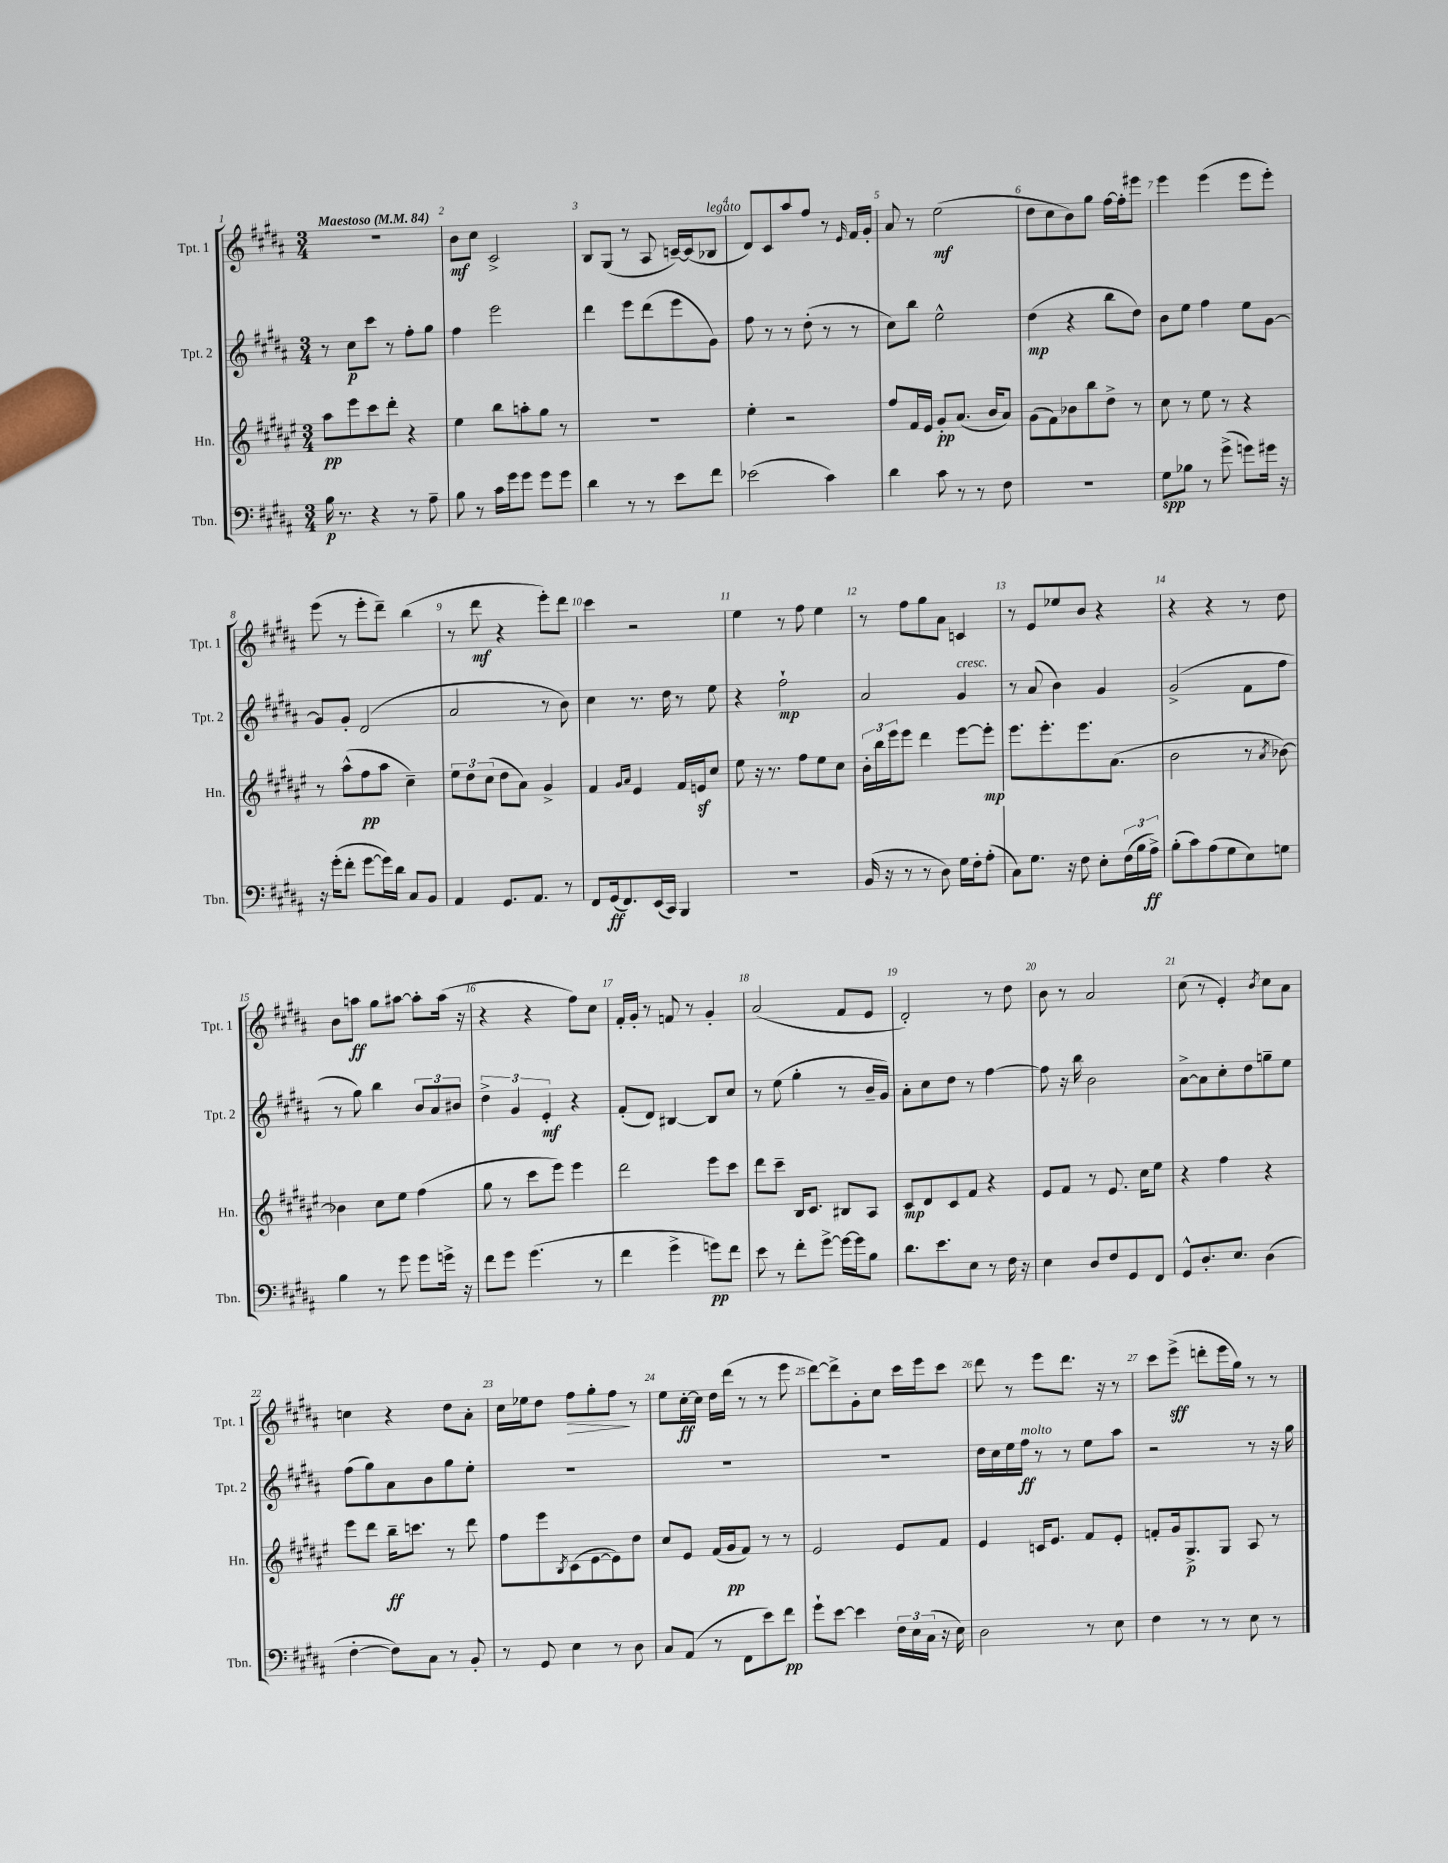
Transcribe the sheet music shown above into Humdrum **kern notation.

**kern	**kern	**kern	**kern
*staff4	*staff3	*staff2	*staff1
*clefF4	*clefG2	*clefG2	*clefG2
*k[f#c#g#d#a#]	*k[f#c#g#d#a#e#]	*k[f#c#g#d#a#]	*k[f#c#g#d#a#]
*M3/4	*M3/4	*M3/4	*M3/4
*MM84	*MM84	*MM84	*MM84
16B\	8aa#\L	8r	2.r
8.r	.	.	.
.	8eee#\	8cc#\L	.
4r	8ccc#\	8ccc#\J	.
.	8ddd#'\J	8r	.
8r	4r	8ff#'\L	.
8A#~\	.	8gg#\J	.
=	=	=	=
8B\	4ee#\	4ff#\	8b\L
8r	.	.	8cc#\J
16c#\LL	8bb\L	2eee\	2c#^/
16g#\J	.	.	.
8g#\J	8aa'\	.	.
8g#\L	8gg#\J	.	.
8g#\J	8r	.	.
=	=	=	=
4d#\	2.r	4ddd#\	8B/L
.	.	.	(8G#/J
8r	.	8eee\L	8r
8r	.	(8ddd#\	8A#/
8e\L	.	8eee\	[16c~/LL)
.	.	.	(16c/]J
8f#\J	.	8g#\J)	8B-/J
=	=	=	=
(2e-\	4ee#'\	8ff#\	8d#/L)
.	.	8r	8c#/
.	2r	8r	8aa#/
.	.	(8dd#'\	8ff#/J
4c#\)	.	8r	8r
.	.	.	16qqe/
.	.	8r	16f#/LL
.	.	.	16g#'/JJ
=	=	=	=
4d#\	8ff#/L	8cc#\L)	8a#/
.	16f#/L	8bb\J	8r
.	16e#/JJ	.	.
8c#\	8g#'/L	2ee^^\	(2ee\
8r	(8.a#/J	.	.
8r	.	.	.
.	16b/LK	.	.
8F#\	8a#/J)	.	.
=	=	=	=
2.r	(8g#\L	(4dd#\	8dd#\L
.	8f#\)	.	8cc#\
.	8b-\	4r	8b\)
.	8bb\	.	8gg#\J
.	8dd#^\J	8bb\L	[16ff#\LL
.	.	.	16ff#'\]J
.	8r	8dd#\J)	8eee#\J
=	=	=	=
8G#\L	8cc#\	8b\L	4eee\
8B-\J	8r	8ee\J	.
8r	8ee#\	4ff#\	(4eee\
(8g#^\	8r	.	.
8g\L)	4r	8ee\L	8eee\L
16g#\Jk	.	[8g#\J	8eee'\J)
16r	.	.	.
=	=	=	=
16r	8r	8g#/]L	(8eee\
(16g#'\LK	.	.	.
8f#'\J	(8aa#^^\L	8g#'/J	8r
[8g#\L	8ff#\	(2d#/	8eee'\L
16g#\]L)	8aa#\J	.	8ddd#~\J)
16d#\JJ	.	.	.
8C#/L	4cc#~\)	.	(4bb\
8BB/J	.	.	.
=	=	=	=
4AA#/	12ee#\L	2a#/	8r
.	12dd#\	.	.
.	.	.	8ddd#\
.	(12cc#\J	.	.
8.GG#/L	8dd#\L	.	4r
.	8a#\J)	.	.
8.AA#/J	.	.	.
.	4g#^/	8r	8eee'\L)
8r	.	8b\)	8ddd#\J
=	=	=	=
8FF#/L	4f#/	4cc#\	4ccc#\
(16GG#/k	.	.	.
8.FF#/)	.	.	.
.	16qqg#/LL	.	.
.	16qqa#/JJ	.	.
.	4e#/	8.r	2r
(16EE/L	.	.	.
16CC#/JJ)	.	16dd#\	.
4BBB/	16f#/LL	8r	.
.	16e/J	.	.
.	8cc#/J	8ee\	.
=	=	=	=
2.r	8ee#\	4r	4ee\
.	16r	.	.
.	8.r	.	.
.	.	2ff#`\	8r
.	8ff#\L	.	8ff#\
.	8ee#\	.	4ee\
.	8cc#\J	.	.
=	=	=	=
(16BB/	24b'\LL	2a#/	8r
.	24bb\	.	.
16r	.	.	.
.	24eee#\J	.	.
8r	8eee#\J	.	8ff#\L
8r	4ddd#\	.	8gg#\
8D#\)	.	.	8a#\J
16G#\LL	[8eee#\L	4g#/	4c/
16F#'\J	.	.	.
(8A#'\J	8eee#'\]J	.	.
=	=	=	=
8C#\L)	8.eee#\L	8r	8r
8.G#\J	.	(8a#/	8e/L
.	8.eee#'\	.	.
.	.	4b\)	8ee-/
16r	.	.	.
8F#\	8.eee#\	.	8b/J
8E'\L	.	4g#/	4r
.	(8.a#\J	.	.
(24F#\L	.	.	.
24B\	.	.	.
24A#^\JJ)	.	.	.
=	=	=	=
(8B'\L	2b\	(2g#^/	4r
8c#\)	.	.	.
(8A#\	.	.	4r
8G#\	.	.	.
8E\)	8r	8f#\L	8r
.	8qa#/	.	.
8G\J	[8b-\)	8ff#\J	8dd#\
=	=	=	=
4B\	4b-\]	8r	8b\L
.	.	8gg#\)	8aa\J
8r	8cc#\L	4bb\	8gg#\L
8g#\	8ee#\J	.	[8aa#\J
8g#\L	(4ff#\	12b/L	8aa#'\]L
.	.	12a#/	.
16g^\Jk	.	.	(16aa#\Jk
.	.	12b#/J	.
16r	.	.	16r
=	=	=	=
8f#\L	8gg#\	6dd#^\	4r
8g#\J	8r	.	.
.	.	6g#/	.
(4.g#\	8ccc#\L	.	4r
.	.	6e'/	.
.	8eee#\J)	.	.
.	4eee#\	4r	8ff#\L)
8r	.	.	8cc#\J
=	=	=	=
4f#\	2ddd#\	(8f#'/L	16f#'/LL
.	.	.	16g#'/JJ
.	.	8d#/J)	8r
4g#^\	.	[4B#/	8f/
.	.	.	8r
8g\L)	8eee#\L	8B#/]L	4g#'/
8f#\J	8ccc#\J	8cc#/J	.
=	=	=	=
8e\	8ddd#\L	8r	(2a#/
8r	8ccc#~\J	(8ee\	.
8f#'\L	16B/LK	4gg#'\	.
.	8.c#/J	.	.
[8g#^\J	.	.	.
16g#\_LL	8B#/L	8r	8f#/L
16g#\]J	.	.	.
8B\J	8A#/J	16b~/LL	8e/J
.	.	16g#/JJ)	.
=	=	=	=
8.d#\L	8c#/L	8a#'\L	2d#'/)
.	8d#/	8cc#\	.
8.e\	.	.	.
.	8c#/	8dd#\J	.
8E\J	8f#/J	8r	.
8r	4r	[4ff#\	8r
16F#\	.	.	8dd#\
16r	.	.	.
=	=	=	=
4E\	8e#/L	8ff#\]	8b\
.	8f#/J	16r	8r
.	.	16bb\	.
8D#/L	8r	2b\	2a#/
8F#/	8.e#/	.	.
8GG#/	.	.	.
.	16cc#\LK	.	.
8FF#/J	8ee#\J	.	.
=	=	=	=
8GG#^^/L	4r	[8a#^\L	(8cc#\
8.D#'/	.	8a#\]	8r
.	4ff#\	8cc#'\	4e'/)
8.E/J	.	.	.
.	.	8dd#\	.
.	.	.	8qb/
(4D#\	4r	8gg~\	8cc#\L
.	.	8ee\J	8a#\J
=	=	=	=
[4F#'\	8eee#\L	(8ff#\L	4cc\
.	8ddd#\J	8gg#\)	.
8F#\]L)	16bb~\LK	8a#\	4r
.	8.ccc\J	.	.
8C#\J	.	8b\	.
8r	8r	8gg#\	8dd#\L
8BB'/	8ddd#\	8ee'\J	8a#'\J
=	=	=	=
8r	8ff#\L	2.r	16cc#\LL
.	.	.	16ee-\J
8GG#/	8eee#\	.	8dd#\J
.	8qB/	.	.
4E\	(8c#\	.	8ff#\L
.	[8e#\	.	8gg#'\
8r	8e#\])	.	8ff#\J
8D#\	8dd#\J	.	8r
=	=	=	=
8C#/L	8cc#/L	2.r	8ee\L
(8AA#/J	8e#/J	.	[16cc#'\L
.	.	.	16cc#\]JJ
8r	(16f#/LL	.	16dd#\LL
.	16g#/J	.	(16ddd#\JJ
8FF#\L	8f#/J)	.	8r
8e\)	8r	.	8r
8f#\J	8r	.	8eee\
=	=	=	=
8g#`\L	2e#/	2.r	[8ddd#\L)
[8e\J	.	.	8ddd#^\]
4e\]	.	.	8g#'\
.	.	.	8cc#\J
24F#\LL	8e#/L	.	16ccc#\LL
24E\	.	.	.
.	.	.	16eee\J
(24C#\JJ	.	.	.
16r	8f#/J	.	8ccc#\J
16E\)	.	.	.
=	=	=	=
2D#\	4e#/	16dd#\LL	8ddd#\
.	.	16cc#\	.
.	.	16ee\	8r
.	.	16ff#\JJ	.
.	16c/LK	8r	8eee\L
.	8.e#/J	.	.
.	.	8r	8.ddd#\J
8r	8f#/L	8ee\L	.
.	.	.	16r
8E\	8e#'/J	8aa#\J	8r
=	=	=	=
4F#\	8f'/L	2r	8ccc#\L
.	16g#/k	.	(8eee^\J
.	8.G#^/	.	.
8r	.	.	8ddd'\L
8r	8G#/J	.	16eee\L
.	.	.	16gg#\JJ)
8E\	8A#/	8r	8r
8r	8r	16r	8r
.	.	16gg#\	.
==	==	==	==
*-	*-	*-	*-
